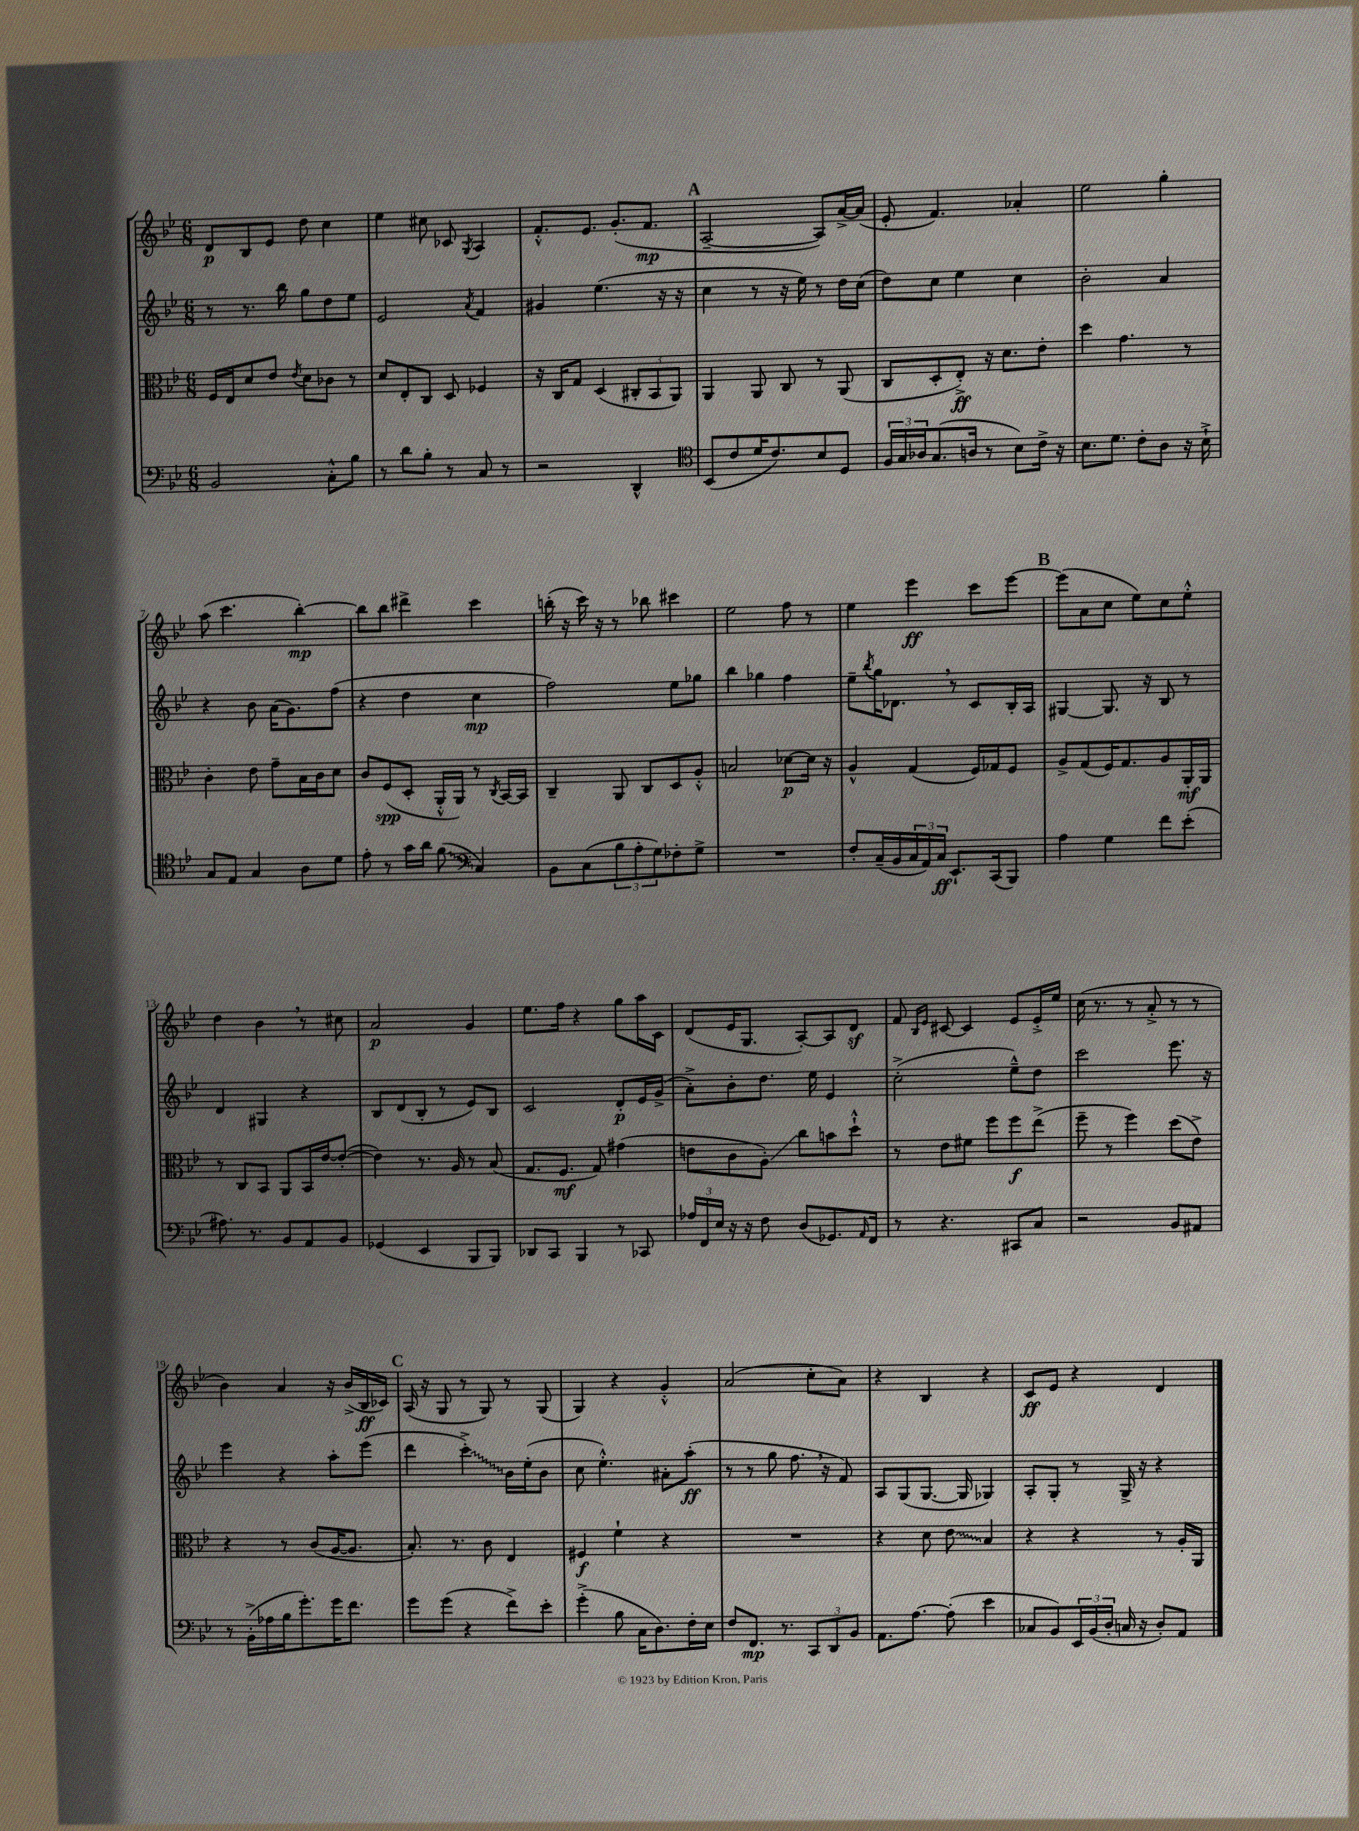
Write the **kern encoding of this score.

**kern	**kern	**kern	**kern
*staff4	*staff3	*staff2	*staff1
*clefF4	*clefC3	*clefG2	*clefG2
*k[b-e-]	*k[b-e-]	*k[b-e-]	*k[b-e-]
*M6/8	*M6/8	*M6/8	*M6/8
2BB-	16F	8r	8d
.	16E-	.	.
.	8d	8.r	8B-
.	8e-	.	8e-
.	.	16bb-	.
.	8qe-	.	.
.	8d	8gg	8dd
8C'^^	8c-	8dd	4cc
8B-	8r	8ee-	.
=	=	=	=
8r	8d	2e-	4ee-
8d	8E-'	.	.
8B-'	8C	.	8cc#
8r	8D	.	8c-
.	.	8qa	8qG
8C	4F-	4f	4A
8r	.	.	.
=	=	=	=
2r	16r	4g#	8.f'^^
.	16C	.	.
.	8G	.	.
.	.	.	8.e-
.	(4D	(4.ee-	.
.	.	.	(8.g'
4DD^^	12C#'	.	.
.	.	.	8.f
.	12BB-	.	.
.	.	16r	.
.	12AA)	.	.
.	.	16r	.
=	=	=	=
*clefC4	*	*	*
(8BB-	4AA	4cc	[2A~
8c	.	.	.
16d	8AA	8r	.
8.c)	.	.	.
.	8C	16r	.
.	.	16ee-)	.
8B-	8r	8r	8A])
8D	(8AA	16dd	[16a^
.	.	(16cc	(16a]
=	=	=	=
24F	8C	8dd)	8e-'
24G	.	.	.
24A-	.	.	.
(8.G	8D'	8cc	4.f)
.	8E-'^)	4ee-	.
16A	.	.	.
8r	16r	.	.
.	8.d	.	.
8B-)	.	4cc	4a-'
16c^	8e-'	.	.
16r	.	.	.
=	=	=	=
8.B-	4dd	2b-'	2ee-
8.d	.	.	.
.	4.g	.	.
8c'	.	.	.
8A	.	4a	4gg'
16r	8r	.	.
16B-`^	.	.	.
=	=	=	=
8G	4c'	4r	(8aa
8E-	.	.	4.ccc
4G	8e-	8b-	.
.	8g~	(16a	.
.	.	8.g)	.
8A	16B-	.	[4bb-')
.	16c	.	.
8d	8d	(8ff	.
=	=	=	=
8e-'	8c	4r	8bb-]
8r	(8F	.	8bb-
16g	8D'	4dd	4ddd#^
16a	.	.	.
(8f	16AA'^^	.	.
.	16AA)	.	.
*clefF4	*	*	*
4C)	8r	4cc	4ccc
.	8qC	.	.
.	[16BB-	.	.
.	16BB-]	.	.
=	=	=	=
8BB-	4C~	2ff)	(16bb'
.	.	.	16r
(8C	.	.	16ccc)
.	.	.	16r
12B-	8AA	.	8r
12A'	.	.	.
.	8C	.	8bb-
12G)	.	.	.
8F-'	8D	8ee-	4ccc#
8G^	8A'^^	8gg-	.
=	=	=	=
2.r	2B	4bb-	2ee-
.	.	4gg-	.
.	[8d-	4ff	8ff
.	16d-]	.	8r
.	16r	.	.
=	=	=	=
8F'	4A^^	8ee-~	4ee-
.	.	8qbb-	.
(16C~	.	16gg	.
16BB-	.	8.d-	.
24C	(4G	.	4eee-
24AA)	.	.	.
24C	.	.	.
8.EE-`	.	8r	.
.	16F)	8c	8ccc
(16CC	16G-	.	.
8BBB-)	8F	16B-'	[8eee-
.	.	16A	.
=	=	=	=
4A	8A^	[4G#	(8eee-]
.	(8G	.	8a
4G	16F)	8.G#]	8cc
.	8.G	.	.
.	.	.	8ee-)
.	.	16r	.
8f	8A	8B-	8cc
(8e-'	16AA'	8r	8ee-'^^
.	16AA	.	.
=	=	=	=
8.A#)	8r	4d	4dd
.	8C	.	.
8.r	.	.	.
.	8BB-	4G#	4b-
8BB-	8AA	.	.
8AA	16BB-	4r	8r
.	[16e-	.	.
8BB-	(8e-'_	.	8cc#
=	=	=	=
(4GG-	4e-])	8B-	2a
.	.	(8d	.
4EE-	8.r	8B-'	.
.	.	8r	.
.	16A	.	.
8BBB-	8r	8e-)	4g
8BBB-)	(8B-	8B-	.
=	=	=	=
8DD-	8.G	2c	8.ee-
8CC	.	.	.
.	8.F	.	16ff
4BBB-	.	.	4r
.	8G)	.	.
8r	(4g#	8d'	8gg
8CC-	.	16e-	16aa
.	.	(16g^	16c
=	=	=	=
24A-	8e	8a'^)	(8d
24FF	.	.	.
24E-	.	.	.
16r	8c	8b-'	16e-
16r	.	.	8.G
8F	8A')	8.dd	.
(8D	8cc	.	[8A')
.	.	16ee-	.
8.GG-)	8b	4e-	8A]
.	8dd`^^	.	8d
16qqAA	.	.	.
16FF	.	.	.
=	=	=	=
8r	8r	(2cc'^	8f
.	.	.	16qqB-
.	.	.	16qqe-
4.r	8e-	.	[8c#
.	8f#	.	4c#]
.	8ff	.	.
8CC#	8ff	8ee-~^^)	8e-
8C	(8ee-^	8dd	16e-'^
.	.	.	16ee-
=	=	=	=
2r	8ff~	2ccc	(16cc
.	.	.	8.r
.	8r	.	.
.	4ff)	.	8r
.	.	.	8a'^
8BB-	(8dd	8.eee-	8r
8AA#	8e-^)	.	8r
.	.	16r	.
=	=	=	=
8r	4r	4eee-	4b-)
(16BB-'^	.	.	.
16A-	.	.	.
16B-	8r	4r	4a
8.g')	.	.	.
.	(8c	.	.
16g	[16A	8aa'	16r
8.f	8.A]	.	(16b-^
.	.	(8eee-	16B-
.	.	.	16c-)
=	=	=	=
8g	8.B-')	4ddd	(16A
.	.	.	16r
(8g	.	.	8G
.	8.r	.	.
4r	.	4ccc'^)	8r
.	8c	.	8G)
8f^)	4E-	16b-	8r
.	.	(16ee-'	.
8e-'	.	8b-	(8G
=	=	=	=
(4g'^	4F#	8cc	4G)
.	.	4.ee-'^^)	.
8B-	4f`	.	4r
16C	.	.	.
8.D)	.	.	.
.	4r	8a#'	4g'^^
16F'	.	(8aa'	.
16E-	.	.	.
=	=	=	=
8F	2.r	8r	(2a
8.FF	.	8r	.
.	.	8gg	.
8.r	.	.	.
.	.	8.ff	.
12CC	.	.	8cc'
.	.	16r	.
12DD	.	.	.
.	.	8f)	8a)
12BB-	.	.	.
=	=	=	=
8.AA	4r	8A	4r
.	.	(8G	.
[8.A	.	.	.
.	8d	[8.G	4B-
(8A']	8e-	.	.
.	.	16G]	.
4e-	4B-	4G-)	4r
=	=	=	=
8C-	4r	8A'	8c
8BB-)	.	8G'	8e-
24EE-	4r	8r	4r
(24BB-	.	.	.
24D'	.	.	.
16C	.	16G^	.
16r	.	16r	.
8D')	8r	4r	4d
8AA	16A'	.	.
.	16AA	.	.
==	==	==	==
*-	*-	*-	*-
